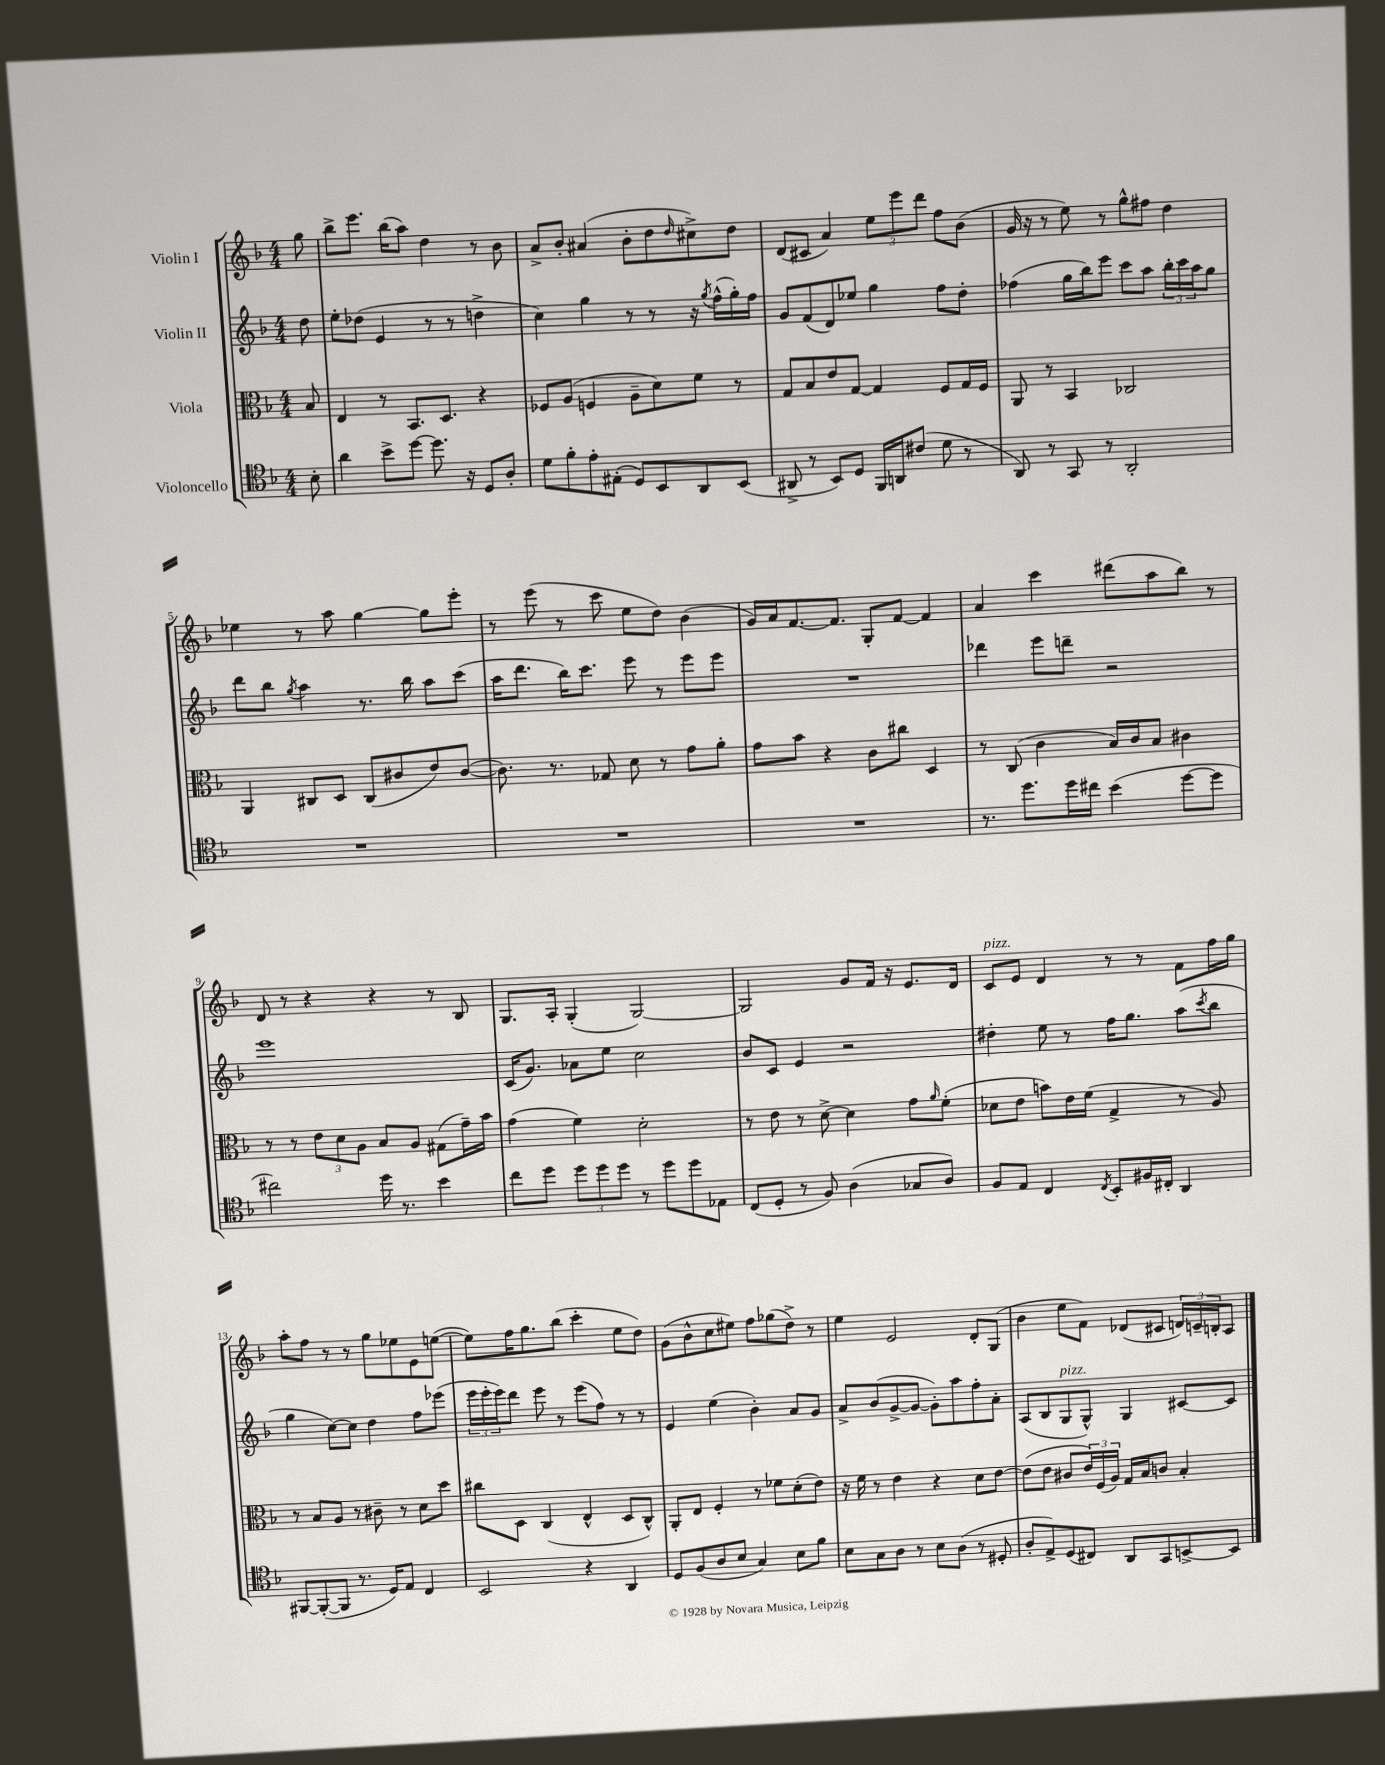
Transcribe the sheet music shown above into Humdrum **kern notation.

**kern	**kern	**kern	**kern
*staff4	*staff3	*staff2	*staff1
*clefC4	*clefC3	*clefG2	*clefG2
*k[b-]	*k[b-]	*k[b-]	*k[b-]
*M4/4	*M4/4	*M4/4	*M4/4
8B-'	8B-	8dd	8gg
=	=	=	=
4a	4E	8ee'	8bb-^
.	.	(8dd-	8.eee
8b-^	8r	4e	.
.	.	.	(16bb-
[8dd	8.BB-	.	8aa)
8.dd]	.	8r	4dd
.	8.D	.	.
.	.	8r	.
16r	.	.	.
8D	4r	4dd^	8r
8A'	.	.	8b-
=	=	=	=
8d	8F-	4cc)	8a^
8f'	(8A	.	8b-'
8e'	4F	4gg	(4a#
(8E#'	.	.	.
8D)	8A~	8r	8b-'
8BB-	8d)	8r	8dd
.	.	.	16qqdd
8AA	8f	16r	8cc#^)
.	.	8qgg	.
.	.	(16ff^^	.
(8BB-	8r	16gg')	8dd
.	.	16ff	.
=	=	=	=
8AA#^	8G	8g	(8d
8r	8B-	(8f	8c#
8BB-)	8e	8d)	4a)
8D	[8G	8ee-	.
16FF	4G]	4gg	12ee
16AA	.	.	.
.	.	.	12eee
(8c#	.	.	.
.	.	.	12ddd
8d	8F	8ff	8ff
8r	16G	8dd'	(8b-
.	16F	.	.
=	=	=	=
8AA)	8AA	(4ff-	16g
.	.	.	16r
8r	8r	.	8r
8GG	4BB-	16gg	8ee)
.	.	16bb-)	.
8r	.	8eee	8r
2AA'	2C-	8ccc	8gg^^
.	.	8aa	8ff#
.	.	24bb-'	4dd
.	.	24ccc	.
.	.	24aa	.
.	.	8gg	.
=	=	=	=
1r	4AA	8ddd	4ee-
.	.	8bb-	.
.	.	8qgg	.
.	8C#	4aa	8r
.	8D	.	8aa
.	(8C#	8.r	[4gg
.	8c#	.	.
.	.	16bb-	.
.	8e)	8aa	8gg]
.	([8c#	(8ccc	8eee'
=	=	=	=
1r	8.c#])	16aa	8r
.	.	8.ddd	.
.	.	.	(8eee
.	8.r	.	.
.	.	16bb-)	8r
.	.	8.ccc	.
.	8G-	.	8ccc
.	8d	8eee	8ee
.	8r	8r	8dd)
.	8g	8eee	(4b-
.	8a'	8eee	.
=	=	=	=
1r	8g	1r	16g)
.	.	.	16a
.	8b-	.	[8.f
.	4r	.	.
.	.	.	8.f]
.	8c	.	8G'
.	8cc#	.	[8f
.	4D	.	4f]
=	=	=	=
8.r	8r	4ddd-	4a
.	(8C	.	.
8.dd	.	.	.
.	4c	8eee	4ccc
16dd	.	8ddd~	.
16cc#	.	.	.
(4b-	16B-)	2r	(8ddd#
.	16c	.	.
.	8B-	.	8aa
[8dd	4c#	.	8bb-)
8dd]	.	.	8r
=	=	=	=
2cc#)	8r	1eee	8d
.	8r	.	8r
.	12e	.	4r
.	12d	.	.
.	12A	.	.
16dd	8B-	.	4r
8.r	.	.	.
.	8A	.	.
4b-	(8G#	.	8r
.	16g~)	.	8B-
.	16b-	.	.
=	=	=	=
8cc	(4g	(16c	8.G
.	.	8.g)	.
8dd	.	.	.
.	.	.	16A'
12dd	4f)	8a-	(4G'
12dd	.	.	.
.	.	8ee	.
12dd	.	.	.
8r	2d'	2cc	[2G)
8dd	.	.	.
8dd	.	.	.
8E-	.	.	.
=	=	=	=
(8C	8r	8b-	2G]
8D'	8e	8c	.
8r	8r	4e	.
8F)	[8d^	.	.
(4A	4d]	2r	8g
.	.	.	16f
.	.	.	16r
8G-	8g	.	8.e
.	16qqa	.	.
8A)	(8f'	.	.
.	.	.	16d
=	=	=	=
8F	8d-	4dd#'	8c
8E	8e	.	8e
4C	8b)	8ee	4d
.	16e	8r	.
.	(16f	.	.
8qC	.	.	.
8BB-'	4G^	16ff	8r
.	.	8.gg	.
16F#	.	.	8r
16C#'	.	.	.
4AA	8r	(8aa	8f
.	.	8qccc	.
.	8A)	8bb-	16ff
.	.	.	16gg
=	=	=	=
[8FF#	8r	4gg	8aa'
(8FF#'_	8B-	.	8ff
8FF#]	8A	[8cc)	8r
8.r	8r	8cc]	8r
.	8c#~	4dd	8gg
16D)	.	.	.
8E	8r	.	8ee-
4C	8d	8ff	8e
.	8dd	(8eee-	([8ee
=	=	=	=
2BB-	8cc#	24eee	8ee])
.	.	24eee'	.
.	.	24eee)	.
.	8D	8ddd	16ff
.	.	.	8.gg
.	(4C	8eee	.
.	.	8r	(8bb-
4r	4E^^	(8eee	4ccc'
.	.	8ff)	.
4AA	8D	8r	8ee
.	8C^^)	8r	8dd)
=	=	=	=
8D	8AA'	4e	(8g
(8F	8E	.	8b-^^
8A	4F'	(4ee	8cc
8B-	.	.	8ee#)
4G)	8r	4b-')	8ff
.	8f-	.	(8gg-
8B-	(8d'	8a	8dd^)
8f	8e)	8g	8r
=	=	=	=
8B-	16r	8a^	4ee
.	16f	.	.
8G	8r	(8b-	.
8A	4e	[8g^	2e
8r	.	8g_	.
8B-	4r	8g'])	.
(8A	.	8aa	.
8r	8d	8ff'	8d'
8D#'	[8e	8a'	(8G
=	=	=	=
8A'	(8e]	(8A	4b-
8E^)	8e	8B-	.
(8D	8c#	8G	8ee
8C#)	24e)	8G^^)	8f)
.	(24F	.	.
.	24A)	.	.
8AA	16G	4G	(8d-
.	16B-	.	.
8GG	8c	.	8c#
[8BB^	4B-'	[8c#	24d)
.	.	.	24c~
.	.	.	24B'
8BB]	.	8c#]	8A
==	==	==	==
*-	*-	*-	*-
